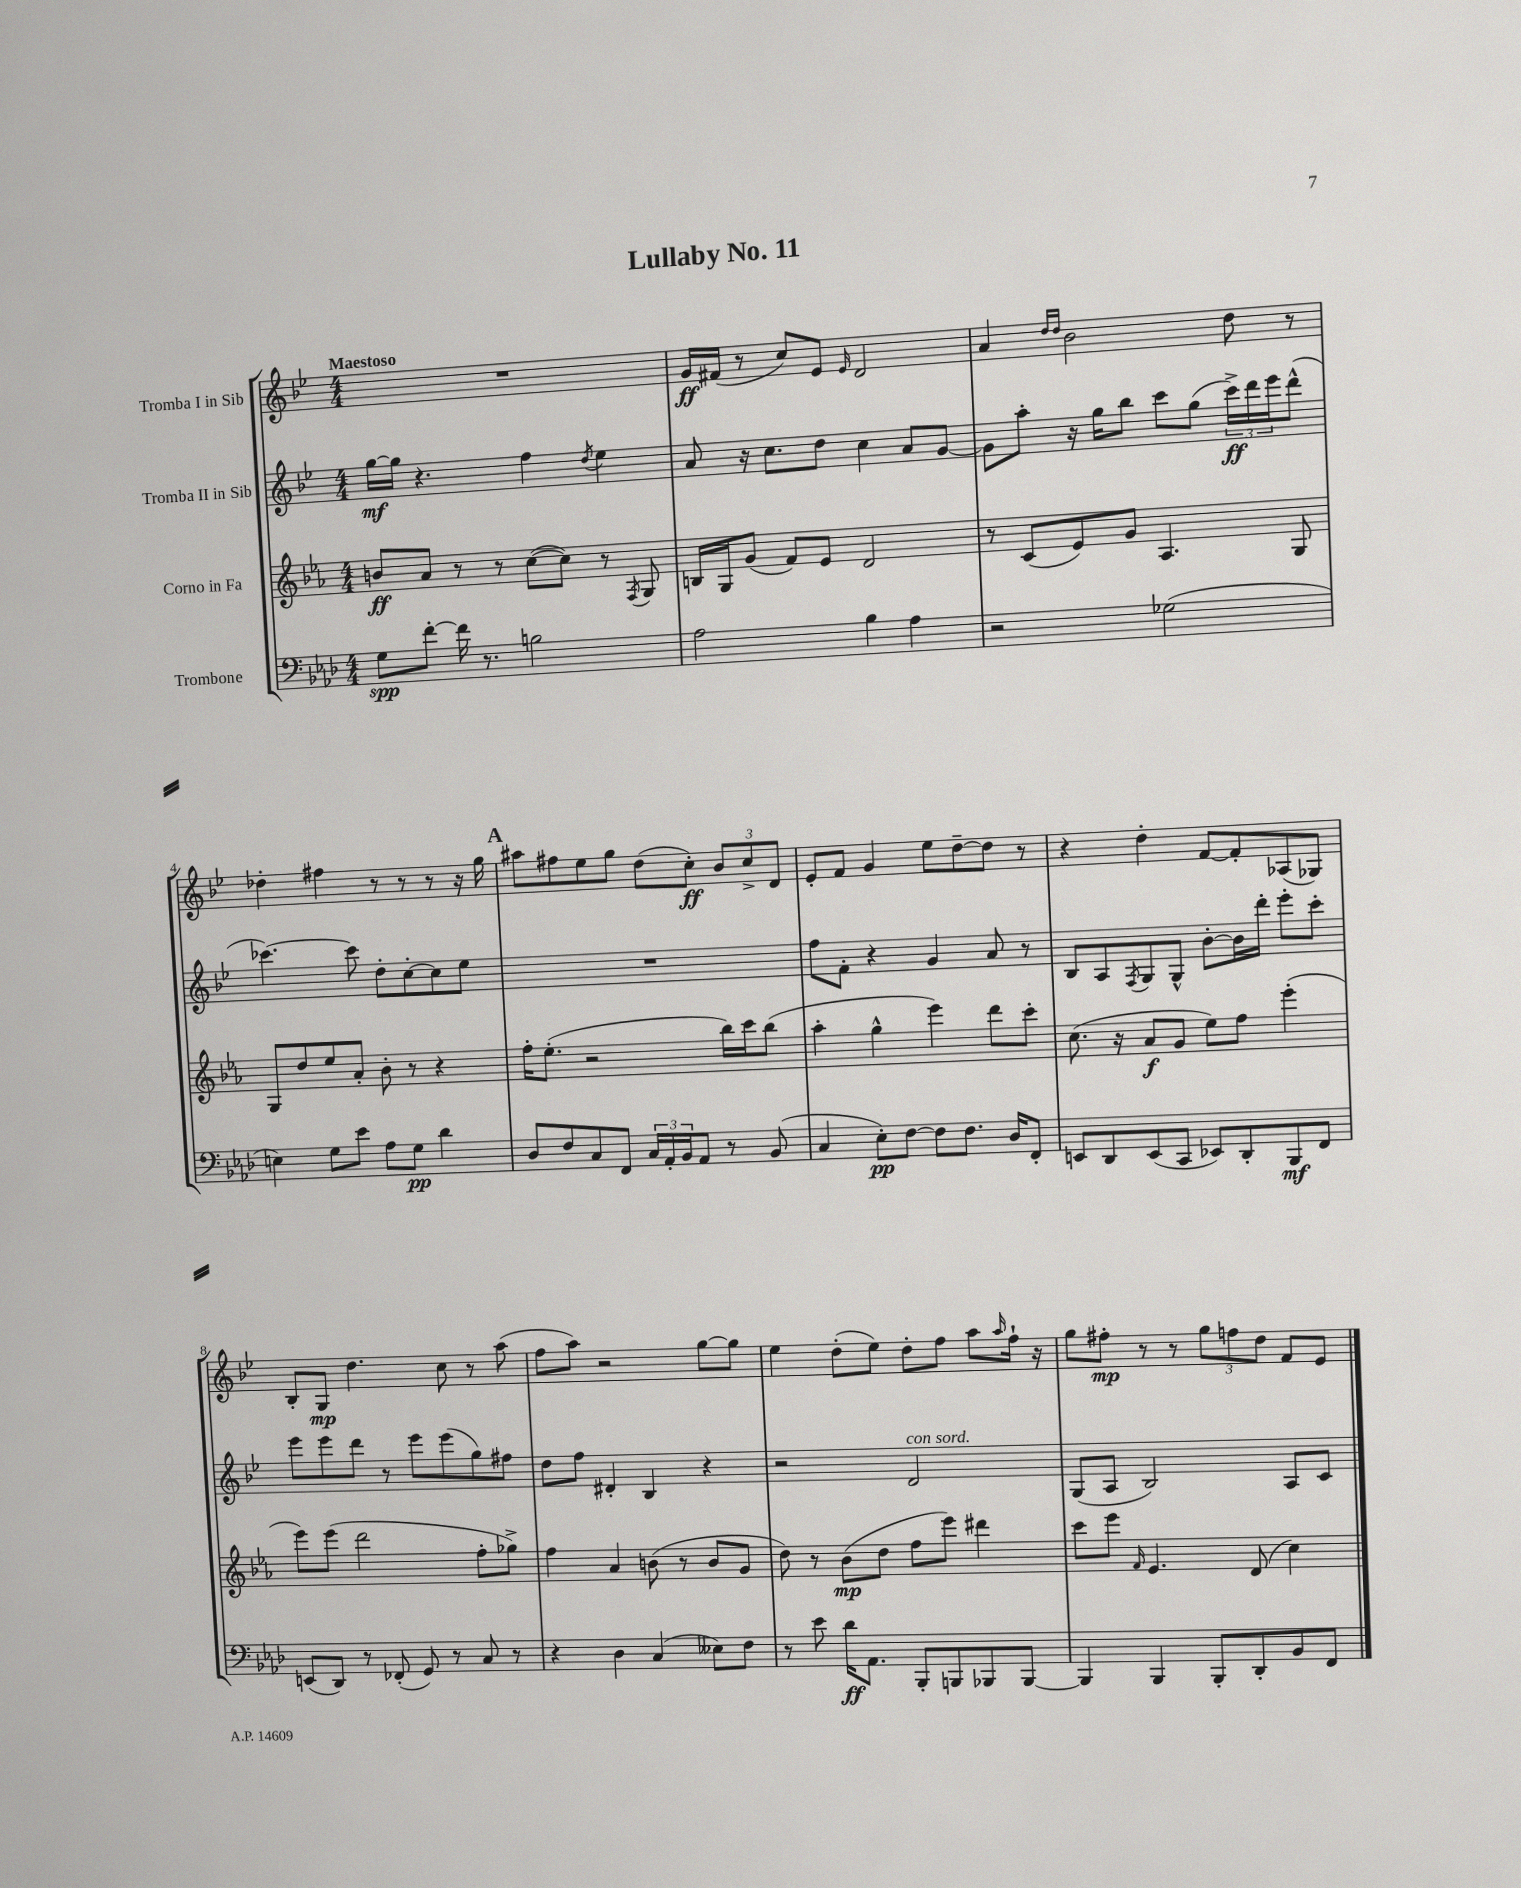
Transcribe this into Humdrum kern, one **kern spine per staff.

**kern	**dynam	**kern	**dynam	**kern	**dynam	**kern	**dynam
*part4	*part4	*part3	*part3	*part2	*part2	*part1	*part1
*staff4	*staff4	*staff3	*staff3	*staff2	*staff2	*staff1	*staff1
*I"Trombone	*	*I"Corno in Fa	*	*I"Tromba II in Sib	*	*I"Tromba I in Sib	*
*clefF4	*	*clefG2	*	*clefG2	*	*clefG2	*
*k[b-e-a-d-]	*	*k[b-e-a-]	*	*k[b-e-]	*	*k[b-e-]	*
*M4/4	*	*M4/4	*	*M4/4	*	*M4/4	*
=1	=1	=1	=1	=1	=1	=1	=1
!	!	!	!	!	!	!LO:TX:a:B:t=Maestoso	!
8G\L	spp	8bn/L	ff	[16gg\LL	mf	1r	.
.	.	.	.	16gg\JJ]	.	.	.
[8f'\J	.	8a-/J	.	4.r	.	.	.
16f\]	.	8r	.	.	.	.	.
8.r	.	.	.	.	.	.	.
.	.	8r	.	.	.	.	.
2Bn\	.	([8cc\L	.	4ff\	.	.	.
.	.	8cc\J])	.	.	.	.	.
.	.	.	.	8qdd/	.	.	.
.	.	8r	.	4ee-\	.	.	.
.	.	8qF/	.	.	.	.	.
.	.	8G/	.	.	.	.	.
=2	=2	=2	=2	=2	=2	=2	=2
2A-\	.	16Bn/LL	.	8a/	.	16g/LL	ff
.	.	16G/J	.	.	.	(16f#X/JJ	.
.	.	(8g/J	.	16r	.	8r	.
.	.	.	.	8.cc\L	.	.	.
.	.	8f/L)	.	.	.	8cc/L)	.
.	.	8e-/J	.	8dd\J	.	8e-/J	.
.	.	.	.	.	.	16qqe-/	.
4B-\	.	2d/	.	4cc\	.	2d/	.
4A-\	.	.	.	8a/L	.	.	.
.	.	.	.	[8g/J	.	.	.
=3	=3	=3	=3	=3	=3	=3	=3
2r	.	8r	.	8g\L]	.	4a/	.
.	.	(8c/L	.	8aa'\J	.	.	.
.	.	.	.	.	.	16qqdd/LL	.
.	.	.	.	.	.	16qqdd/JJ	.
.	.	8e-/)	.	16r	.	2b-\	.
.	.	.	.	16gg\KL	.	.	.
.	.	8g/J	.	8bb-\J	.	.	.
(2G-X\	.	4.A-/	.	8ccc\L	.	.	.
.	.	.	.	(8gg\J	.	.	.
.	.	.	.	24ccc^\LL)	ff	8dd\	.
.	.	.	.	24ddd\	.	.	.
.	.	.	.	24eee-\J	.	.	.
.	.	8G/	.	(8ddd^^\J	.	8r	.
!!LO:LB:g=z
=4	=4	=4	=4	=4	=4	=4	=4
4En\)	.	8G/L	.	[4.ccc-X\)	.	4dd-X'\	.
.	.	8dd/	.	.	.	.	.
8G\L	.	8ee-/	.	.	.	4ff#X\	.
8e-\J	.	8a-'/J	.	8ccc-\]	.	.	.
8A-\L	.	8b-'\	.	8dd'\L	.	8r	.
8G\J	pp	8r	.	[8cc'\	.	8r	.
4d-\	.	4r	.	8cc\]	.	8r	.
.	.	.	.	8ee-\J	.	16r	.
.	.	.	.	.	.	16gg\	.
!!LO:REH:place=s1:t=A
=5	=5	=5	=5	=5	=5	=5	=5
8D-/L	.	16ff'\KL	.	1r	.	8aa#X\L	.
.	.	(8.ee-'\J	.	.	.	.	.
8F/	.	.	.	.	.	8ff#X\	.
8C/	.	2r	.	.	.	8ee-\	.
8FF/J	.	.	.	.	.	8gg\J	.
24C/LL	.	.	.	.	.	(8dd\L	.
24AA-'/	.	.	.	.	.	.	.
24BB-/J	.	.	.	.	.	.	.
8AA-/J	.	.	.	.	.	8cc'\J)	ff
8r	.	16bb-\LL)	.	.	.	12b-/L	.
.	.	16ccc\J	.	.	.	.	.
.	.	.	.	.	.	12cc^/	.
(8BB-/	.	(8bb-\J	.	.	.	.	.
.	.	.	.	.	.	12d/J	.
=6	=6	=6	=6	=6	=6	=6	=6
4C/	.	4aa-'\	.	8ff\L	.	8e-'/L	.
.	.	.	.	8f'\J	.	8f/J	.
8E-'\L)	pp	4gg^^\	.	4r	.	4g/	.
[8F\J	.	.	.	.	.	.	.
8F\L]	.	4eee-\)	.	4g/	.	8ee-\L	.
8.F\J	.	.	.	.	.	[8dd~\	.
.	.	8ddd\L	.	8a/	.	8dd\J]	.
16D-/KL	.	.	.	.	.	.	.
8FF'/J	.	8ccc'\J	.	8r	.	8r	.
=7	=7	=7	=7	=7	=7	=7	=7
8EEn/L	.	(8.cc\	.	8B-/L	.	4r	.
8DD-/	.	.	.	8A/	.	.	.
.	.	16r	.	.	.	.	.
.	.	.	.	8qF/	.	.	.
(8EE/	.	8a-/L	f	8G/	.	4dd'\	.
8CC/J	.	8g/J	.	8G^^/J	.	.	.
8EE-X/L)	.	8ee-\L)	.	[8b-'\L	.	[8f/L	.
8DD-'/	.	8ff\J	.	16b-\L]	.	8f'/]	.
.	.	.	.	16ddd'\JJ	.	.	.
8BBB-/	mf	(4eee-'\	.	8eee-'\L	.	(8A-X/	.
8FF/J	.	.	.	8ccc'\J	.	8G-X/J)	.
!!LO:LB:g=z
=8	=8	=8	=8	=8	=8	=8	=8
(8EEn/L	.	8eee-\L)	.	8eee-\L	.	8B-'/L	.
8DD-/J)	.	(8eee-\J	.	8eee-\	.	8G/J	mp
8r	.	2ddd\	.	8ddd\J	.	4.dd\	.
(8FF-X'/	.	.	.	8r	.	.	.
8GG/)	.	.	.	8eee-\L	.	.	.
8r	.	.	.	(8eee-\	.	8cc\	.
8C/	.	8ff'\L	.	8gg\)	.	8r	.
8r	.	8gg-X^\J)	.	8ff#X\J	.	(8aa\	.
=9	=9	=9	=9	=9	=9	=9	=9
4r	.	4ff\	.	8dd\L	.	8ff\L	.
.	.	.	.	8ff\J	.	8aa\J)	.
4D-\	.	4a-/	.	4d#X'/	.	2r	.
(4C/	.	(8bn\	.	4B-/	.	.	.
.	.	8r	.	.	.	.	.
8E--X\L)	.	8b/L	.	4r	.	[8gg\L	.
8F\J	.	8g/J	.	.	.	8gg\J]	.
=10	=10	=10	=10	=10	=10	=10	=10
8r	.	8dd\)	.	2r	.	4ee-\	.
8e-\	.	8r	.	.	.	.	.
16d-\KL	ff	(8b-\L	mp	.	.	(8dd'\L	.
8.AA-\J	.	.	.	.	.	.	.
.	.	8dd\J	.	.	.	8ee-\J)	.
!	!	!	!	!LO:TX:a:i:t=con sord.	!	!	!
8BBB-'/L	.	8ff\L	.	2d/	.	8dd'\L	.
8BBBn/	.	8eee-\J)	.	.	.	8ff\J	.
8BBB-X/	.	4ddd#X\	.	.	.	8aa\L	.
.	.	.	.	.	.	16qqaa/	.
[8BBB-/J	.	.	.	.	.	16ff`\Jk	.
.	.	.	.	.	.	16r	.
=11	=11	=11	=11	=11	=11	=11	=11
4BBB-/]	.	8ccc\L	.	(8G/L	.	8gg\L	.
.	.	8eee-\J	.	8A/J	.	8ff#X'\J	mp
.	.	16qqf/	.	.	.	.	.
4BBB-/	.	4.e-/	.	2B-/)	.	8r	.
.	.	.	.	.	.	8r	.
8BBB-'/L	.	.	.	.	.	12gg\L	.
.	.	.	.	.	.	12ffn\	.
8DD-'/	.	(8d/	.	.	.	.	.
.	.	.	.	.	.	12dd\J	.
8BB-/	.	4cc\)	.	8A/L	.	8f/L	.
8FF/J	.	.	.	8c/J	.	8e-/J	.
==	==	==	==	==	==	==	==
*-	*-	*-	*-	*-	*-	*-	*-
